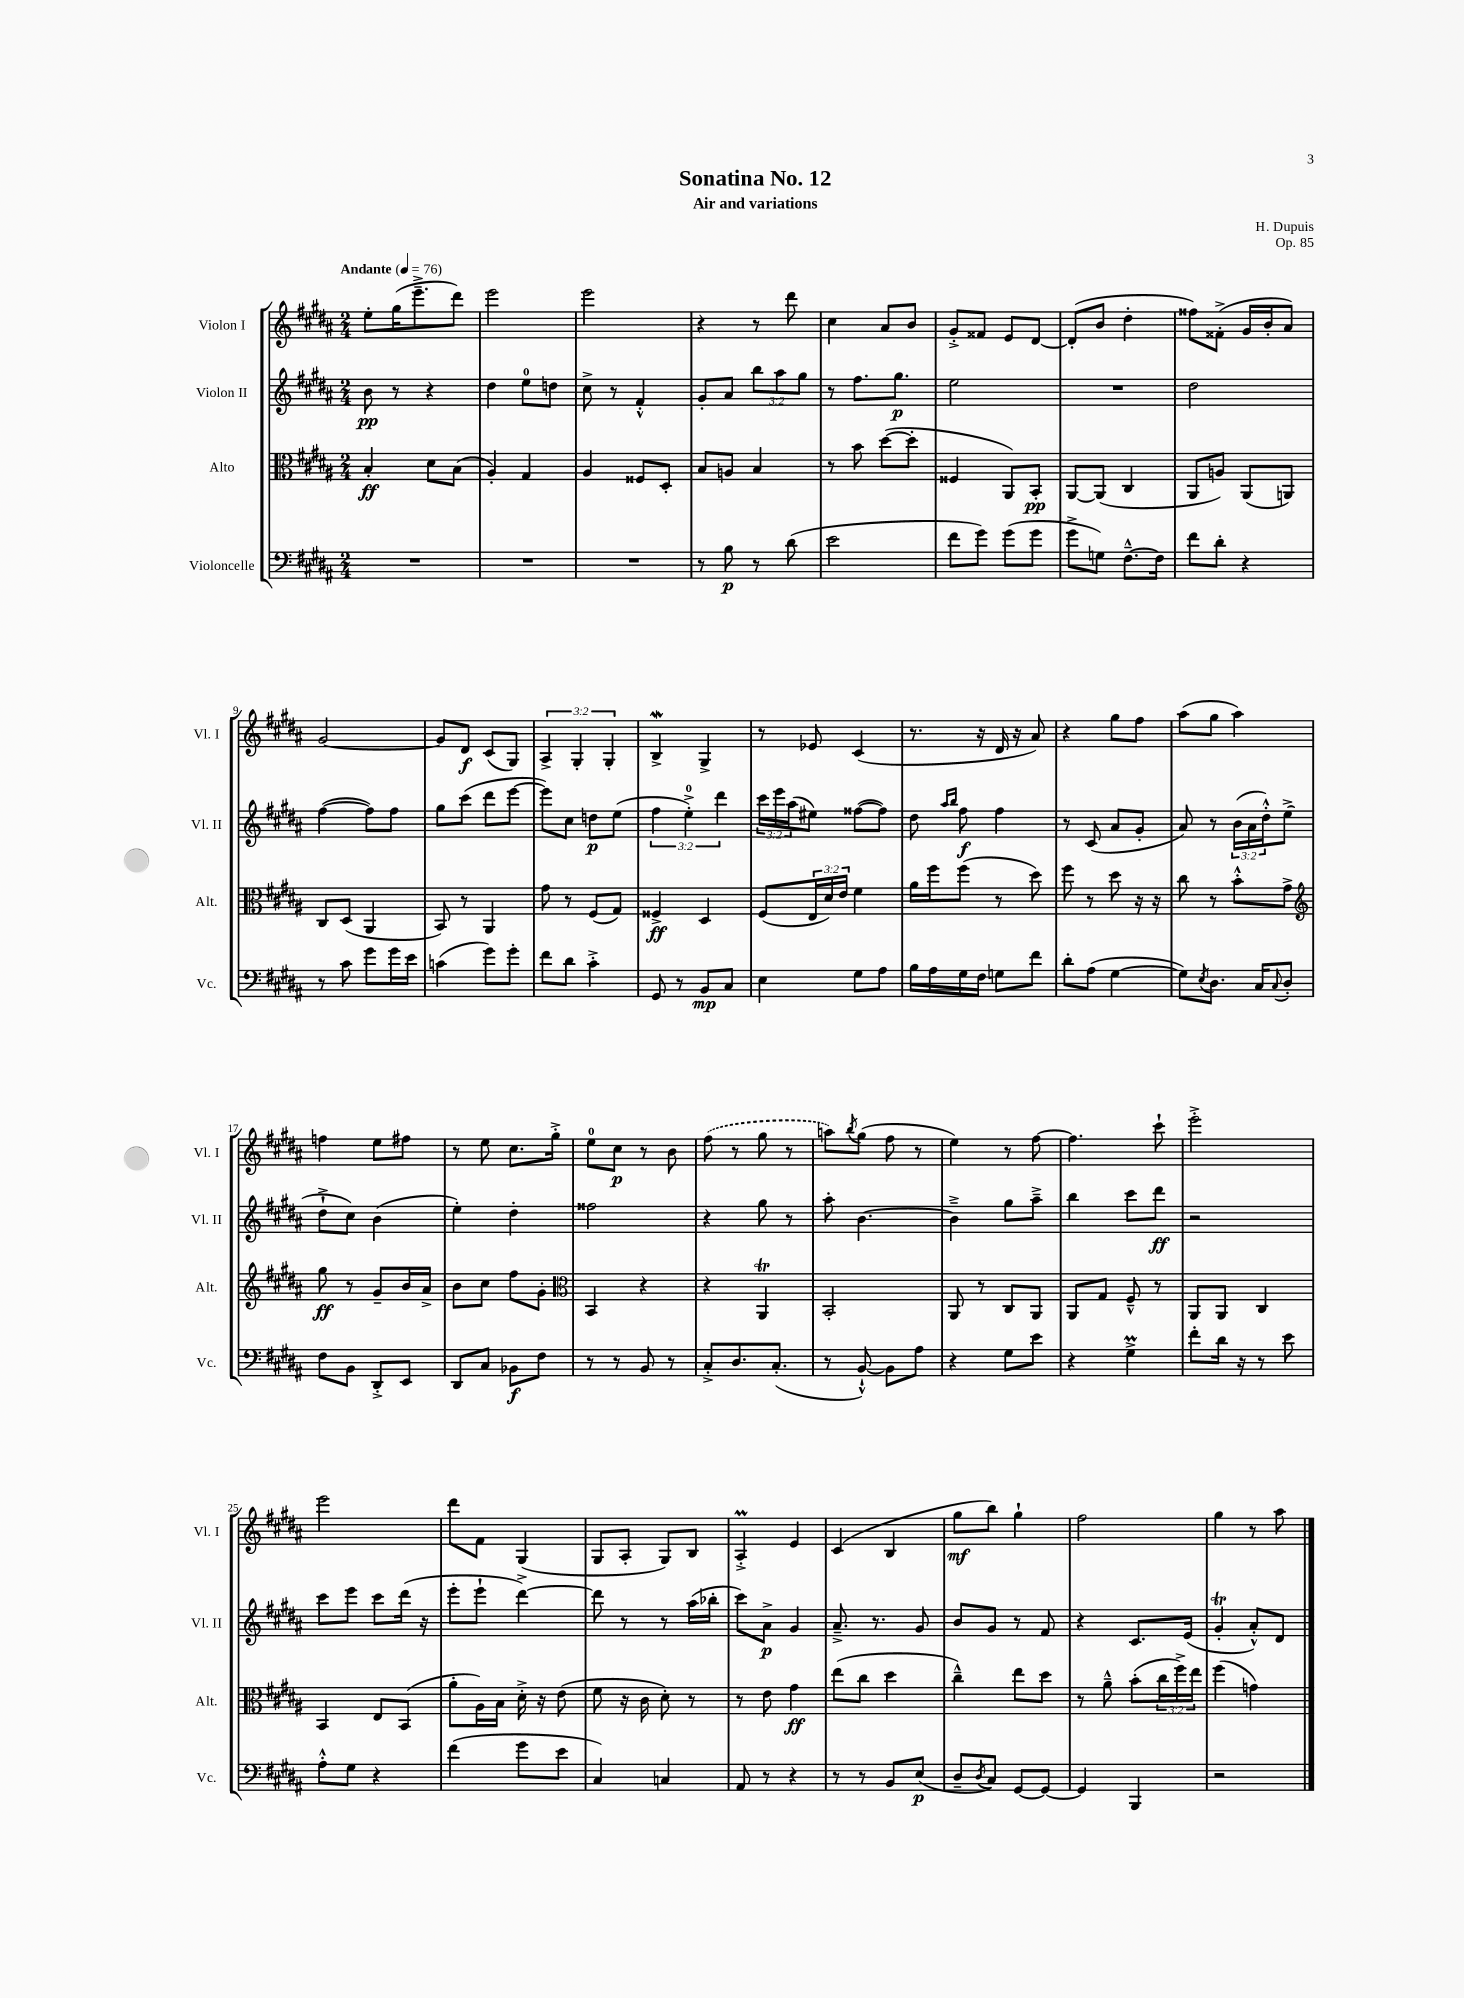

**kern	**kern	**kern	**kern
*staff4	*staff3	*staff2	*staff1
*clefF4	*clefC3	*clefG2	*clefG2
*k[f#c#g#d#a#]	*k[f#c#g#d#a#]	*k[f#c#g#d#a#]	*k[f#c#g#d#a#]
*M2/4	*M2/4	*M2/4	*M2/4
*MM76	*MM76	*MM76	*MM76
2r	4B'/	8b\	8ee'\L
.	.	8r	(16gg#\K
.	.	.	8.eee~^\
.	8d#\L	4r	.
.	(8B\J	.	8ddd#\J)
=	=	=	=
2r	4A#'/)	4dd#\	2eee\
.	4G#/	8ee\L	.
.	.	8dd\J	.
=	=	=	=
2r	4A#/	8cc#^\	2eee\
.	.	8r	.
.	8F##/L	4f#'^^/	.
.	8D#'/J	.	.
=	=	=	=
8r	8B/L	8g#'/L	4r
8B\	8A/J	8a#/J	.
8r	4B/	12bb\L	8r
.	.	12aa#\	.
(8d#\	.	.	8ddd#\
.	.	12gg#\J	.
=	=	=	=
2e\	8r	8r	4cc#\
.	8b\	8.ff#\L	.
.	([8dd#\L	.	8a#/L
.	.	8.gg#\J	.
.	8dd#'\]J	.	8b/J
=	=	=	=
8f#\L	4F##/	2ee\	8g#'^/L
8g#\J)	.	.	8f##/J
(8g#\L	8AA#/L)	.	8e/L
8g#\J	8BB'/J	.	[8d#/J
=	=	=	=
8g#^\L	[8AA#/L	2r	(8d#'/]L
8G\J)	(8AA#/]J	.	8b/J
[8.F#~^^\L	4C#/	.	4dd#'\
16F#\]Jk	.	.	.
=	=	=	=
8f#\L	8AA#/L	2dd#\	8ff##\L)
8d#'\J	8A/J)	.	(8f##'^\J
4r	(8AA#/L	.	16g#/LL
.	.	.	16b'/J
.	8AA/J)	.	8a#/J)
=	=	=	=
8r	8C#/L	([4ff#\	[2g#/
8c#\	(8D#/J	.	.
8g#\L	4AA#/	8ff#\]L)	.
16g#\L	.	8ff#\J	.
16e\JJ	.	.	.
=	=	=	=
(4c\	8BB/)	8gg#\L	8g#/]L
.	8r	(8ccc#\J	8d#/J
8g#\L)	4AA#/	8ddd#\L	(8c#/L
8g#'\J	.	[8eee\J	8G#/J)
=	=	=	=
8f#\L	8g#\	8eee\]L)	6A#^/
8d#\J	8r	8cc#\J	.
.	.	.	6G#'/
4c#'^\	(8F#/L	8dd\L	.
.	.	.	6G#'/
.	8G#/J)	(8ee\J	.
=	=	=	=
8GG#/	4F##^/	6ff#\	4B^/
8r	.	.	.
.	.	6ee'^\)	.
8BB/L	4D#/	.	4G#^/
.	.	6ddd#\	.
8C#/J	.	.	.
=	=	=	=
4E\	(8F#/L	24ccc#\LL	8r
.	.	24eee\	.
.	.	(24aa#\J	.
.	24E/L	8ee#\J)	8e-/
.	24d#/)	.	.
.	24e/JJ	.	.
8G#\L	4f#\	([8ff##\L	(4c#/
8A#\J	.	8ff##\]J)	.
=	=	=	=
16B\LL	16a#\LL	8dd#\	8.r
16A#\	16ff#\J	.	.
.	.	16qqaa#/LL	.
.	.	16qqbb/JJ	.
16G#\	(8ff#\J	8ff#\	.
16F#\JJ	.	.	16r
8G\L	8r	4ff#\	16d#/
.	.	.	16r
8f#\J	8dd#\)	.	8a#/)
=	=	=	=
8d#'\L	8ff#\	8r	4r
(8A#\J	8r	(8c#/	.
[4G#\	8dd#\	8a#/L	8gg#\L
.	16r	8g#'/J	8ff#\J
.	16r	.	.
=	=	=	=
8G#\]L)	8cc#\	8a#/)	(8aa#\L
8qE/	.	.	.
8.D#\J	8r	8r	8gg#\J
.	8b'^^\L	(24b\LL	4aa#\)
.	.	24a#\	.
16C#/LK	.	.	.
.	.	24dd#'^^\J)	.
8qqC#/	.	.	.
8D#'/J	8g#^\J	(8ee^\J	.
=	=	=	=
*	*clefG2	*	*
8F#\L	8gg#\	8dd#`^\L	4ff\
8BB\J	8r	8cc#\J)	.
8DD#'^/L	8g#~/L	(4b\	8ee\L
8EE/J	16b/L	.	8ff#\J
.	16a#^/JJ	.	.
=	=	=	=
8DD#/L	8b\L	4ee'\)	8r
8C#/J	8cc#\J	.	8ee\
8BB-\L	8ff#\L	4dd#'\	8.cc#\L
8F#\J	8g#'\J	.	.
.	.	.	16gg#'^\Jk
=	=	=	=
*	*clefC3	*	*
8r	4BB/	2ff##\	8ee\L
8r	.	.	8cc#\J
8BB/	4r	.	8r
8r	.	.	8b\
=	=	=	=
8C#'^/L	4r	4r	(8ff#\
8.D#/	.	.	8r
.	4AA#/	8gg#\	8gg#\
(8.C#'/J	.	.	.
.	.	8r	8r
=	=	=	=
8r	2BB'/	8aa#'\	8aa\L)
.	.	.	8qbb/
[8BB`^^/)	.	[4.b\	(8gg#\J
8BB\]L	.	.	8ff#\
8A#\J	.	.	8r
=	=	=	=
4r	8AA#/	4b~^\]	4ee\)
.	8r	.	.
8G#\L	8C#/L	8gg#\L	8r
8e\J	8AA#/J	8aa#~^\J	[8ff#\
=	=	=	=
4r	8AA#/L	4bb\	4.ff#\]
.	8G#/J	.	.
4G#^\	8F#~^^/	8ccc#\L	.
.	8r	8ddd#\J	8ccc#`\
=	=	=	=
8f#'\L	8AA#/L	2r	2eee'^\
16d#\Jk	8AA#/J	.	.
16r	.	.	.
8r	4C#/	.	.
8e\	.	.	.
=	=	=	=
8A#'^^\L	4BB/	8ccc#\L	2eee\
8G#\J	.	8eee\J	.
4r	8E/L	8ccc#\L	.
.	(8BB/J	(16ddd#\Jk	.
.	.	16r	.
=	=	=	=
(4f#\	8a#'\L	8eee'\L	8ddd#\L
.	16A#\L)	8eee`\J	8f#\J
.	16B\JJ	.	.
8g#\L	16d#'^\	[4ddd#^\)	(4G#/
.	16r	.	.
8e\J	(8e\	.	.
=	=	=	=
4C#/)	8f#\	8ddd#\]	8G#/L
.	16r	8r	8A#'/J
.	16c#\	.	.
4C/	8d#'\)	8r	8G#/L)
.	8r	(16aa#\LL	8B/J
.	.	16bb-'\JJ	.
=	=	=	=
8AA#/	8r	8ccc#\L)	4A#'^/
8r	8e\	8a#^\J	.
4r	4g#\	4g#/	4e/
=	=	=	=
8r	(8ee\L	8.a#~^/	(4c#/
8r	8cc#\J	.	.
.	.	8.r	.
8BB/L	4dd#\	.	4B/
(8E/J	.	8g#/	.
=	=	=	=
8D#~/L	4cc#~^^\)	8b/L	8gg#\L
8qD#/	.	.	.
8C#/J)	.	8g#/J	8bb\J)
[8GG#/L	8ee\L	8r	4gg#`\
8GG#/_J	8dd#\J	8f#/	.
=	=	=	=
4GG#/]	8r	4r	2ff#\
.	8a#~^^\	.	.
4BBB/	(8b'\L	8.c#/L	.
.	24cc#\L	.	.
.	24ff#^\)	.	.
.	.	(16e/Jk	.
.	24ee\JJ	.	.
=	=	=	=
2r	(4ff#\	4g#'/	4gg#\
.	4g\)	8a#'^^/L)	8r
.	.	8d#/J	8aa#\
==	==	==	==
*-	*-	*-	*-
